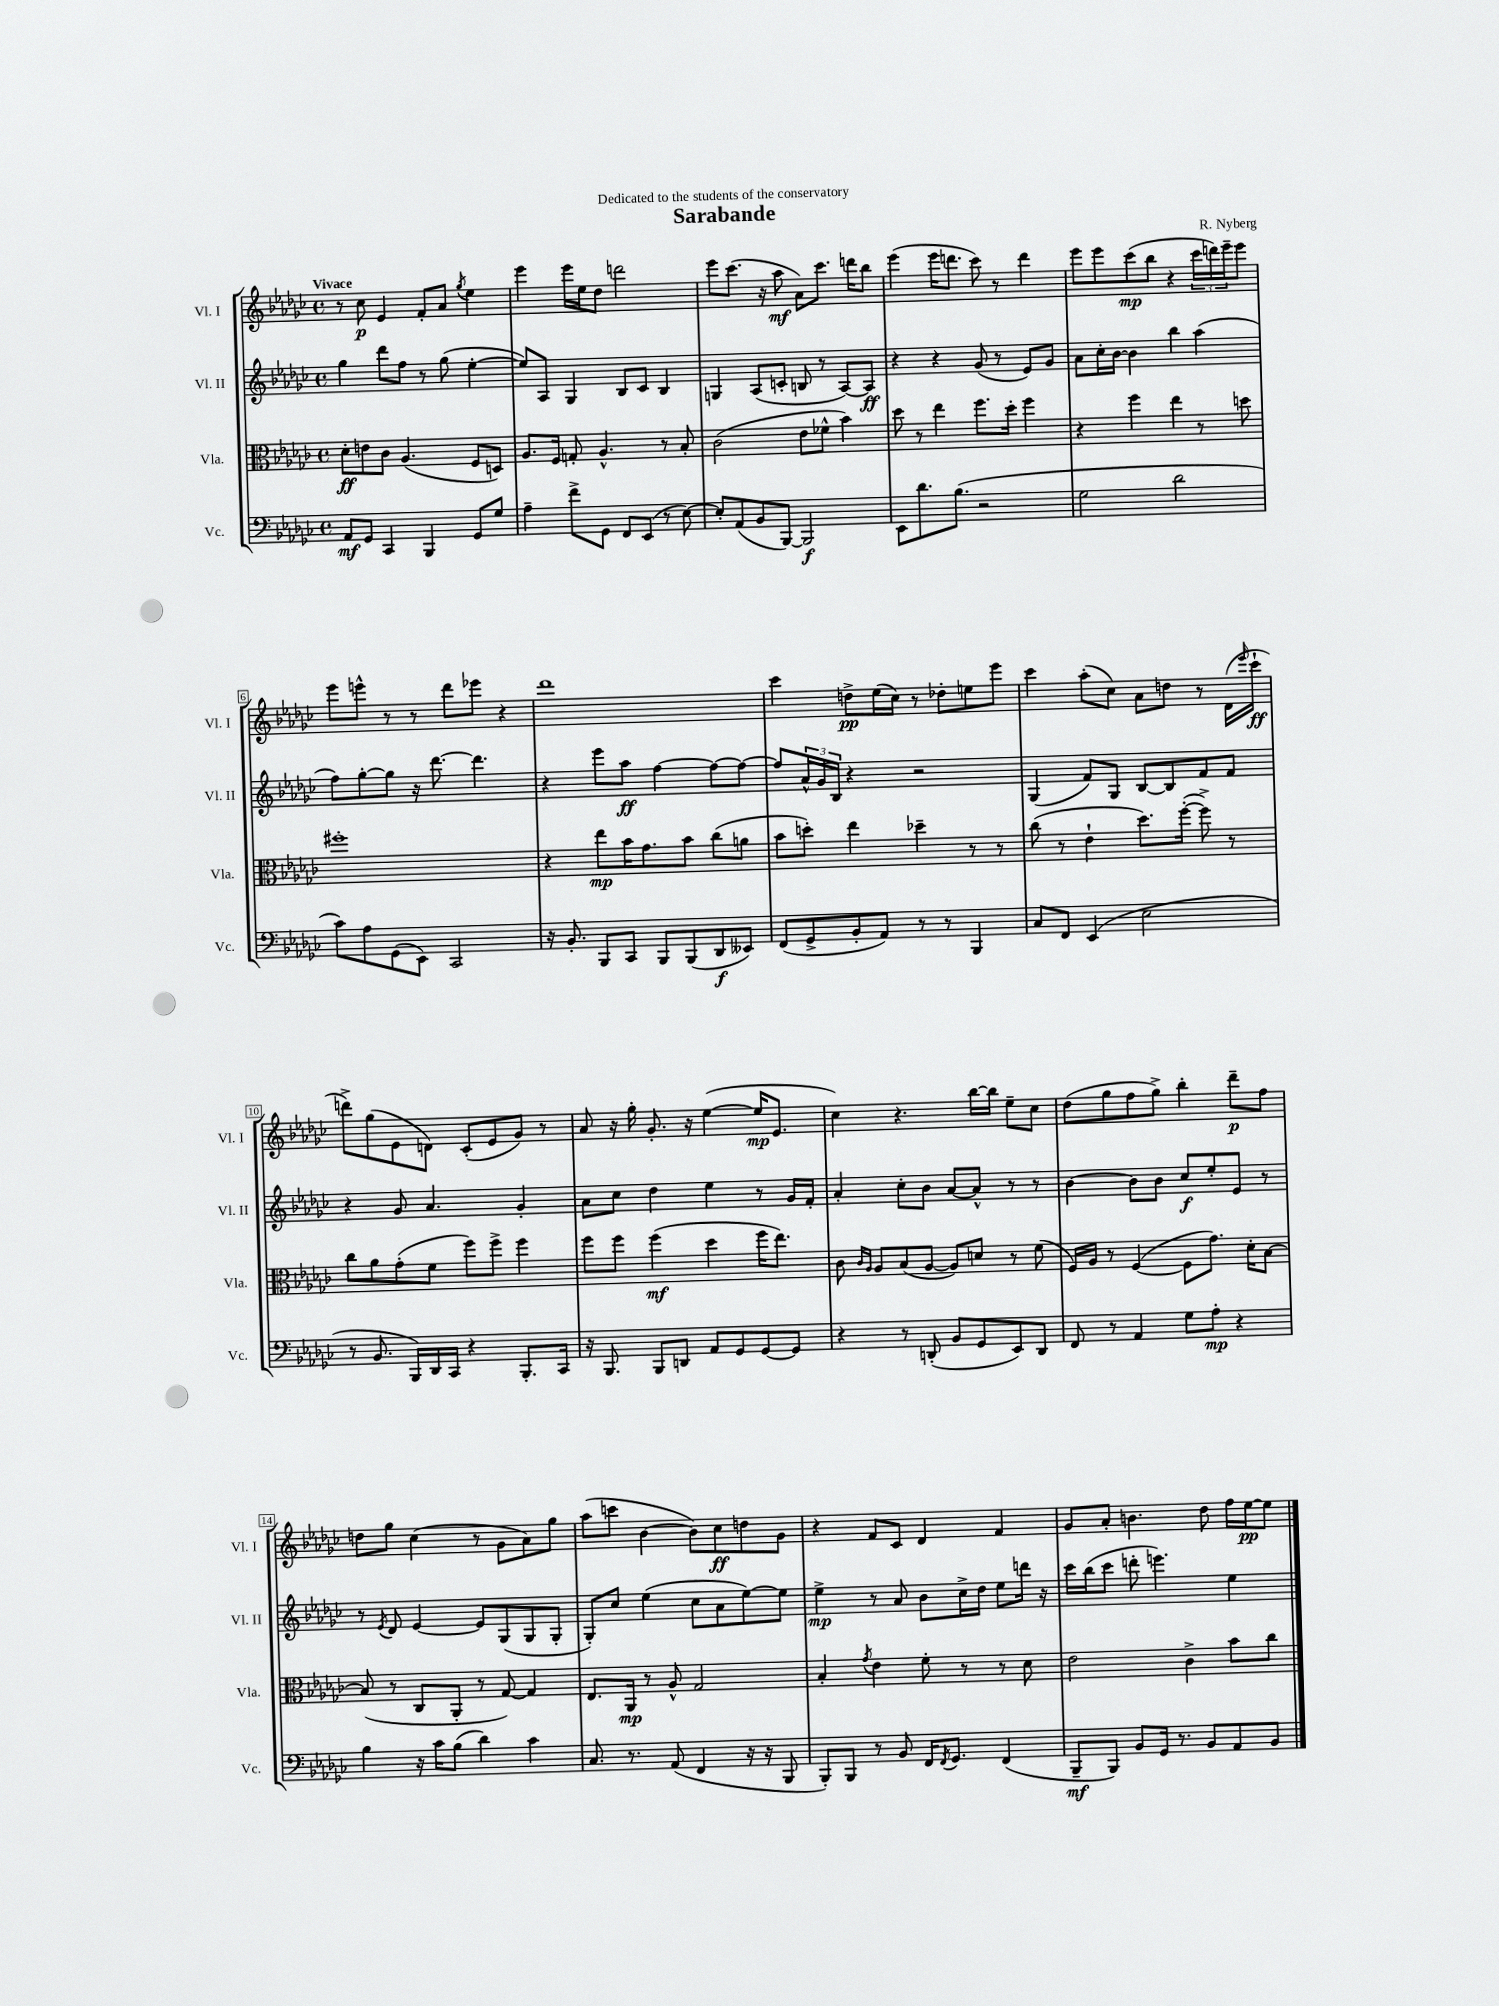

**kern	**kern	**kern	**kern
*staff4	*staff3	*staff2	*staff1
*clefF4	*clefC3	*clefG2	*clefG2
*k[b-e-a-d-g-c-]	*k[b-e-a-d-g-c-]	*k[b-e-a-d-g-c-]	*k[b-e-a-d-g-c-]
*M4/4	*M4/4	*M4/4	*M4/4
*met(c)	*met(c)	*met(c)	*met(c)
8AA-	8d-'	4gg-	8r
8GG-	8e	.	8cc-
4CC-	8c-	8ddd-	4e-
.	(4.A-	8ff	.
4BBB-	.	8r	8f'
.	.	(8gg-	8a-
.	.	.	8qgg-
8GG-	8F	[4ee-'	4ee-
8G-	8D)	.	.
=	=	=	=
4A-~	8.A-	8ee-])	4eee-
.	.	8A-	.
.	16F	.	.
8f^	8G'	4G-	16eee-
.	.	.	16ee-
8GG-	4.A-^^	.	8dd-
8FF	.	8B-	2ddd
(8EE-	.	8c-	.
8r	8r	4B-	.
[8E-)	8B-'	.	.
=	=	=	=
8E-']	(2c-	4G	8eee-
(8AA-	.	.	(8.ccc-
8BB-	.	(8A-	.
.	.	.	16r
[8BBB-)	.	8c'	8aa-
2BBB-]	8e-	8B	8a-)
.	8f-^^	8r	8.ccc-
.	4b-)	[8A-)	.
.	.	.	16ddd
.	.	8A-]	8bb-
=	=	=	=
8EE-	8dd-	4r	(4eee-
8.d-	8r	.	.
.	4ee-	4r	16eee-
(8.B-	.	.	8.ddd
2r	8.ff	(8g-	8ccc-)
.	.	8r	8r
.	16dd-'	.	.
.	4ff	8e-)	4ddd
.	.	8g-	.
=	=	=	=
2G-	4r	8a-	8eee-
.	.	16cc-'	8eee-
.	.	[16b-	.
.	4ff	4b-]	(8ccc-
.	.	.	8bb-
2d-	4ee-	4bb-	4r
.	8r	(4aa-	24ccc-
.	.	.	24ddd)
.	.	.	24eee-~
.	8dd	.	8eee-
=	=	=	=
8c-)	1ff#'	8ff)	8eee-
8A-	.	[8gg-'	8eee^^
(8GG-	.	8gg-]	8r
8EE-)	.	16r	8r
.	.	[8.ddd-	.
2CC-	.	.	8ddd-
.	.	4.ddd-]	8eee-
.	.	.	4r
=	=	=	=
16r	4r	4r	1ddd-
8.BB-'	.	.	.
8BBB-	8ee-	8eee-	.
8CC-	16b-	8aa-	.
.	8.g-	.	.
8BBB-	.	[4ff	.
(8BBB-	8b-	.	.
8DD-	(8cc-	8ff_	.
8EE--)	8a	8ff_	.
=	=	=	=
(8FF	8b-	8ff]	4ccc-
8GG-^	8dd')	24a-^^	.
.	.	24g-	.
.	.	24B-	.
8BB-'	4ee-	4r	8dd^
8AA-)	.	.	(16ee-
.	.	.	16cc-)
8r	4dd-~	2r	8r
8r	.	.	8dd-'
4BBB-	8r	.	8ee
.	8r	.	8eee-
=	=	=	=
8C-	(8cc-	(4G-	4ccc-
8FF	8r	.	.
(4EE-	4e-`	8f)	(8aa-'
.	.	8G-	8cc-)
2E-	8.dd-)	[8B-	8a-
.	.	8B-]	8dd
.	([16ff'	.	.
.	8ff^])	8f	8r
.	8r	8f	(16d-
.	.	.	16qqeee-
.	.	.	16ccc-`
=	=	=	=
8r	8cc-	4r	8ddd^)
8.BB-	8a-	.	(8gg-
.	(8g-'	8g-	8e-
16BBB-)	.	.	.
16DD-	8f	4.a-	8d)
16CC-	.	.	.
4r	8ff)	.	(8c-'
.	8ff^	.	8e-
8.BBB-'	4ff	4g-'	8g-)
.	.	.	8r
16CC-	.	.	.
=	=	=	=
16r	8ff	8a-	8a-
8.BBB-	.	.	.
.	8ff	8cc-	16r
.	.	.	16gg-'
8BBB-	(4ff	4dd-	8.g-'
8DD	.	.	.
.	.	.	16r
8AA-	4dd-	4ee-	([4ee-
8GG-	.	.	.
[8GG-	16ff	8r	16ee-]
.	8.ee-)	.	8.e-
8GG-]	.	16g-	.
.	.	16f'	.
=	=	=	=
4r	8c-	4a-'	4cc-)
.	16qqc-	.	.
.	16qqA-	.	.
.	8A-	.	.
8r	(8B-	8cc-'	4.r
(8DD'	[8A-	8b-	.
8BB-	8A-])	[8a-	.
8GG-	8d	8a-^^]	[16bb-
.	.	.	16bb-]
8EE-)	8r	8r	8ee-~
8DD	(8f	8r	8cc-
=	=	=	=
8FF	16F)	[4b-	(8dd-
.	16A-	.	.
8r	8r	.	8gg-
4AA-	([4F	8b-]	8ff
.	.	8b-	8gg-^)
8G-	8F]	8cc-	4bb-'
8A-'	8.g-)	8ee-'	.
4r	.	8e-	8ddd-~
.	16d-'	.	.
.	[8B-	8r	8ff
=	=	=	=
4B-	(8B-]	8r	8dd
.	.	8qe-	.
.	8r	8d-	8gg-
16r	8C-	[4e-	(4cc-
16c-	.	.	.
(8B-	8AA-'	.	.
4d-)	8r	8e-]	8r
.	[8G-)	(8G-	8g-
4c-	4G-]	8G-	8a-)
.	.	8G-'	8gg-
=	=	=	=
8.C-	8.E-	8G-')	(8aa-
.	.	8cc-	8ccc
8.r	16AA-	.	.
.	8r	(4ee-	[4b-
(8AA-	8A-^^	.	.
4FF	2G-	8cc-	8b-])
.	.	8a-	8cc-
16r	.	[8ee-)	8dd
16r	.	.	.
8BBB-	.	8ee-]	8g-
=	=	=	=
8BBB-')	4B-'	4ee-^	4r
8BBB-	.	.	.
.	8qg-	.	.
8r	4e-	8r	8f
8BB-	.	8a-	8c-
16FF	8f'	8b-	4d-
8qFF	.	.	.
8.GG-	.	.	.
.	8r	16cc-^	.
.	.	16dd-	.
(4FF	8r	8ee-	4f
.	8d-	16ddd	.
.	.	16r	.
=	=	=	=
8BBB-~	2e-	16ccc-	8g-
.	.	(16bb-	.
8BBB-)	.	8ccc-	8a-'
8BB-	.	8ddd'	4.b
16GG-	.	4.eee)	.
8.r	.	.	.
.	4c-^	.	.
8BB-	.	.	8dd-
8AA-	8b-	4ee-	16ff
.	.	.	[16ee-
8BB-	8cc-	.	8ee-]
==	==	==	==
*-	*-	*-	*-
